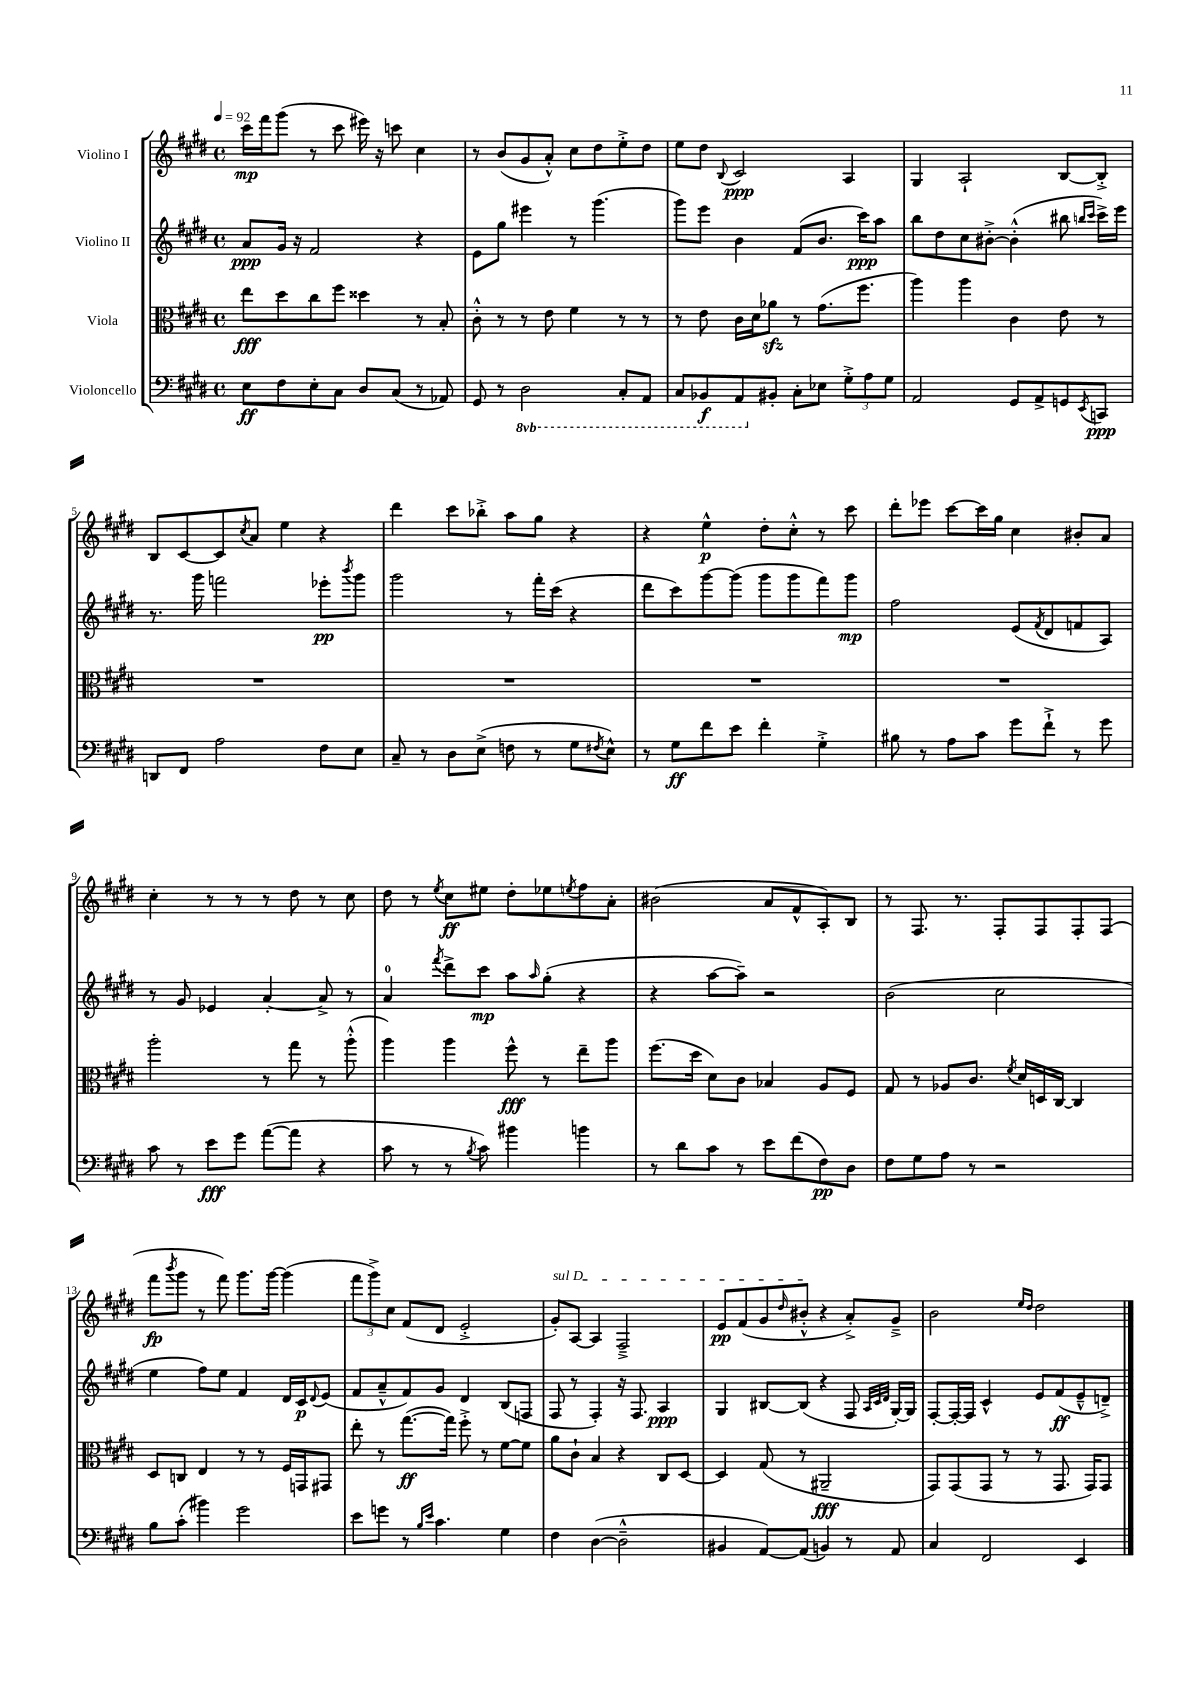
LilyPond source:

<<
\new StaffGroup <<
\new Staff = "s0" \with { instrumentName = "Violino I" } {
    \clef treble \key e \major \defaultTimeSignature \time 4/4 \tempo 4 = 92
    cis'''16\mp fis'''16 gis'''8( r8 cis'''8 eis'''16) r16 c'''8 cis''4 |
    r8 b'8( gis'8 a'8-.-^) cis''8 dis''8 e''8-.-> dis''8 |
    e''8 dis''8 \appoggiatura { b8 } cis'2\ppp a4 |
    gis4 a2-! b8~ b8-.-> |
    b8 cis'8~ cis'8 \acciaccatura { cis''8 } a'8 e''4 r4 |
    dis'''4 cis'''8 bes''8-.-> a''8 gis''8 r4 |
    r4 e''4-^\p dis''8-. cis''8-.-^ r8 cis'''8 |
    dis'''8-. ees'''8 cis'''8~ cis'''16 gis''16 cis''4 bis'8-. a'8 |
    cis''4-. r8 r8 r8 dis''8 r8 cis''8 |
    dis''8 r8 \acciaccatura { e''8 } cis''8\ff eis''8 dis''8-. ees''8 \acciaccatura { e''8 } fis''8 a'8-. |
    bis'2( a'8 fis'8-^ a8-.) b8 |
    r8 fis8. r8. fis8-. fis8 fis8-. fis8( |
    fis'''8\fp \acciaccatura { b'''8 } gis'''8 r8 fis'''8) gis'''8. gis'''16~ gis'''4( |
    \tuplet 3/2 { fis'''8 gis'''8->) cis''8 } fis'8( dis'8 e'2-.-> |
    \once \override TextSpanner.bound-details.left.text = \markup { \italic "sul D" } gis'8-.\startTextSpan) a8~ a4 fis2---> |
    e'8\pp fis'8( gis'8 \grace { dis''16 } bis'8-.-^\stopTextSpan r4 a'8-.->) gis'8---> |
    b'2 \grace { e''16 dis''16 } dis''2 \bar "|." |
}
\new Staff = "s1" \with { instrumentName = "Violino II" } {
    \clef treble \key e \major \defaultTimeSignature \time 4/4
    a'8\ppp gis'16 r16 fis'2 r4 |
    e'8 gis''8 eis'''4 r8 gis'''4.( |
    gis'''8) e'''8 b'4 fis'8( b'8. cis'''16\ppp) a''8 |
    b''8 dis''8 cis''8 bis'8~-.-> bis'4-.-^( bis''8 \grace { b''16 cis'''16 } cis'''16->) e'''16 |
    r8. gis'''16 f'''2 ees'''8-.\pp \acciaccatura { b'''8 } gis'''8 |
    gis'''2 r8 fis'''16-. cis'''16( r4 |
    dis'''8 cis'''8) gis'''8~ gis'''8( gis'''8 gis'''8 fis'''8) gis'''8\mp |
    fis''2 e'8( \acciaccatura { fis'8 } dis'8 f'8 a8) |
    r8 gis'8 ees'4 a'4~-. a'8-> r8 |
    a'4-0 \acciaccatura { fis'''8 } dis'''8-> cis'''8\mp a''8 \grace { a''16 } gis''8-.( r4 |
    r4 a''8~ a''8--) r2 |
    b'2( cis''2 |
    e''4 fis''8) e''8 fis'4 dis'16 cis'16\p \appoggiatura { dis'8 } e'8( |
    fis'8 a'8---^ fis'8) gis'8 dis'4 b8( f8 |
    fis8 r8 fis4-.) r16 fis8. a4\ppp |
    gis4 bis8~ bis8( r4 fis8 \grace { a32 cis'32 dis'32 } gis16~-.) gis16 |
    fis8~-. fis16~-. fis16 cis'4-^ e'8 fis'8\ff( e'8---^ d'8--->) \bar "|." |
}
\new Staff = "s2" \with { instrumentName = "Viola" } {
    \clef alto \key e \major \defaultTimeSignature \time 4/4
    e''8\fff dis''8 cis''8 fis''8 disis''4 r8 b8-. |
    cis'8-.-^ r8 r8 e'8 fis'4 r8 r8 |
    r8 e'8 cis'16 dis'16 aes'8\sfz r8 gis'8.( fis''8. |
    a''4) a''4 cis'4 e'8 r8 |
    R1 |
    R1 |
    R1 |
    R1 |
    a''2-. r8 gis''8 r8 a''8-.-^( |
    a''4) a''4 fis''8-^\fff r8 e''8-- a''8 |
    fis''8.( dis''16 dis'8) cis'8 bes4 a8 fis8 |
    gis8 r8 aes8 cis'8. \acciaccatura { fis'8 } dis'16 d16 cis16~ cis4 |
    dis8 c8 e4 r8 r8 fis16 g,16 gis,8 |
    e''8-. r8 gis''8.~\ff( gis''16) fis''8-.-> r8 fis'8~ fis'8 |
    a'8 cis'8-! b4 r4 cis8 dis8~ |
    dis4 gis8( r8 ais,2--\fff |
    gis,8) gis,8( gis,8 r8 r8 gis,8. gis,16) gis,8 \bar "|." |
}
\new Staff = "s3" \with { instrumentName = "Violoncello" } {
    \clef bass \key e \major \defaultTimeSignature \time 4/4 \set Staff.ottavationMarkups = #ottavation-simple-ordinals
    e8\ff fis8 e8-. cis8 dis8 cis8( r8 aes,8) |
    gis,8 r8 \ottava #-1 dis,2 cis,8-. a,,8 |
    cis,8 bes,,8\f a,,8 \ottava #0 bis,8-. cis8-. ees8 \tuplet 3/2 { gis8-.-> a8 gis8 } |
    a,2 gis,8 a,8-> g,8 \acciaccatura { e,8 } c,8\ppp |
    d,8 fis,8 a2 fis8 e8 |
    cis8-- r8 dis8 e8->( f8 r8 gis8 \acciaccatura { fis8 } e8-^) |
    r8 gis8\ff fis'8 e'8 fis'4-. gis4-.-> |
    bis8 r8 a8 cis'8 gis'8 fis'8-!-> r8 gis'8 |
    cis'8 r8 e'8\fff gis'8 a'8~( a'8 r4 |
    cis'8 r8 r8 \acciaccatura { b8 } cis'8) bis'4 b'4 |
    r8 dis'8 cis'8 r8 e'8 fis'8( fis8\pp) dis8 |
    fis8 gis8 a8 r8 r2 |
    b8 cis'8-.( bis'4) gis'2 |
    e'8 g'8 r8 \grace { b16 e'16 } cis'4. gis4 |
    fis4 dis4~( dis2---^ |
    bis,4 a,8~) a,8( b,4) r8 a,8 |
    cis4 fis,2 e,4 \bar "|." |
}
>>
>>
